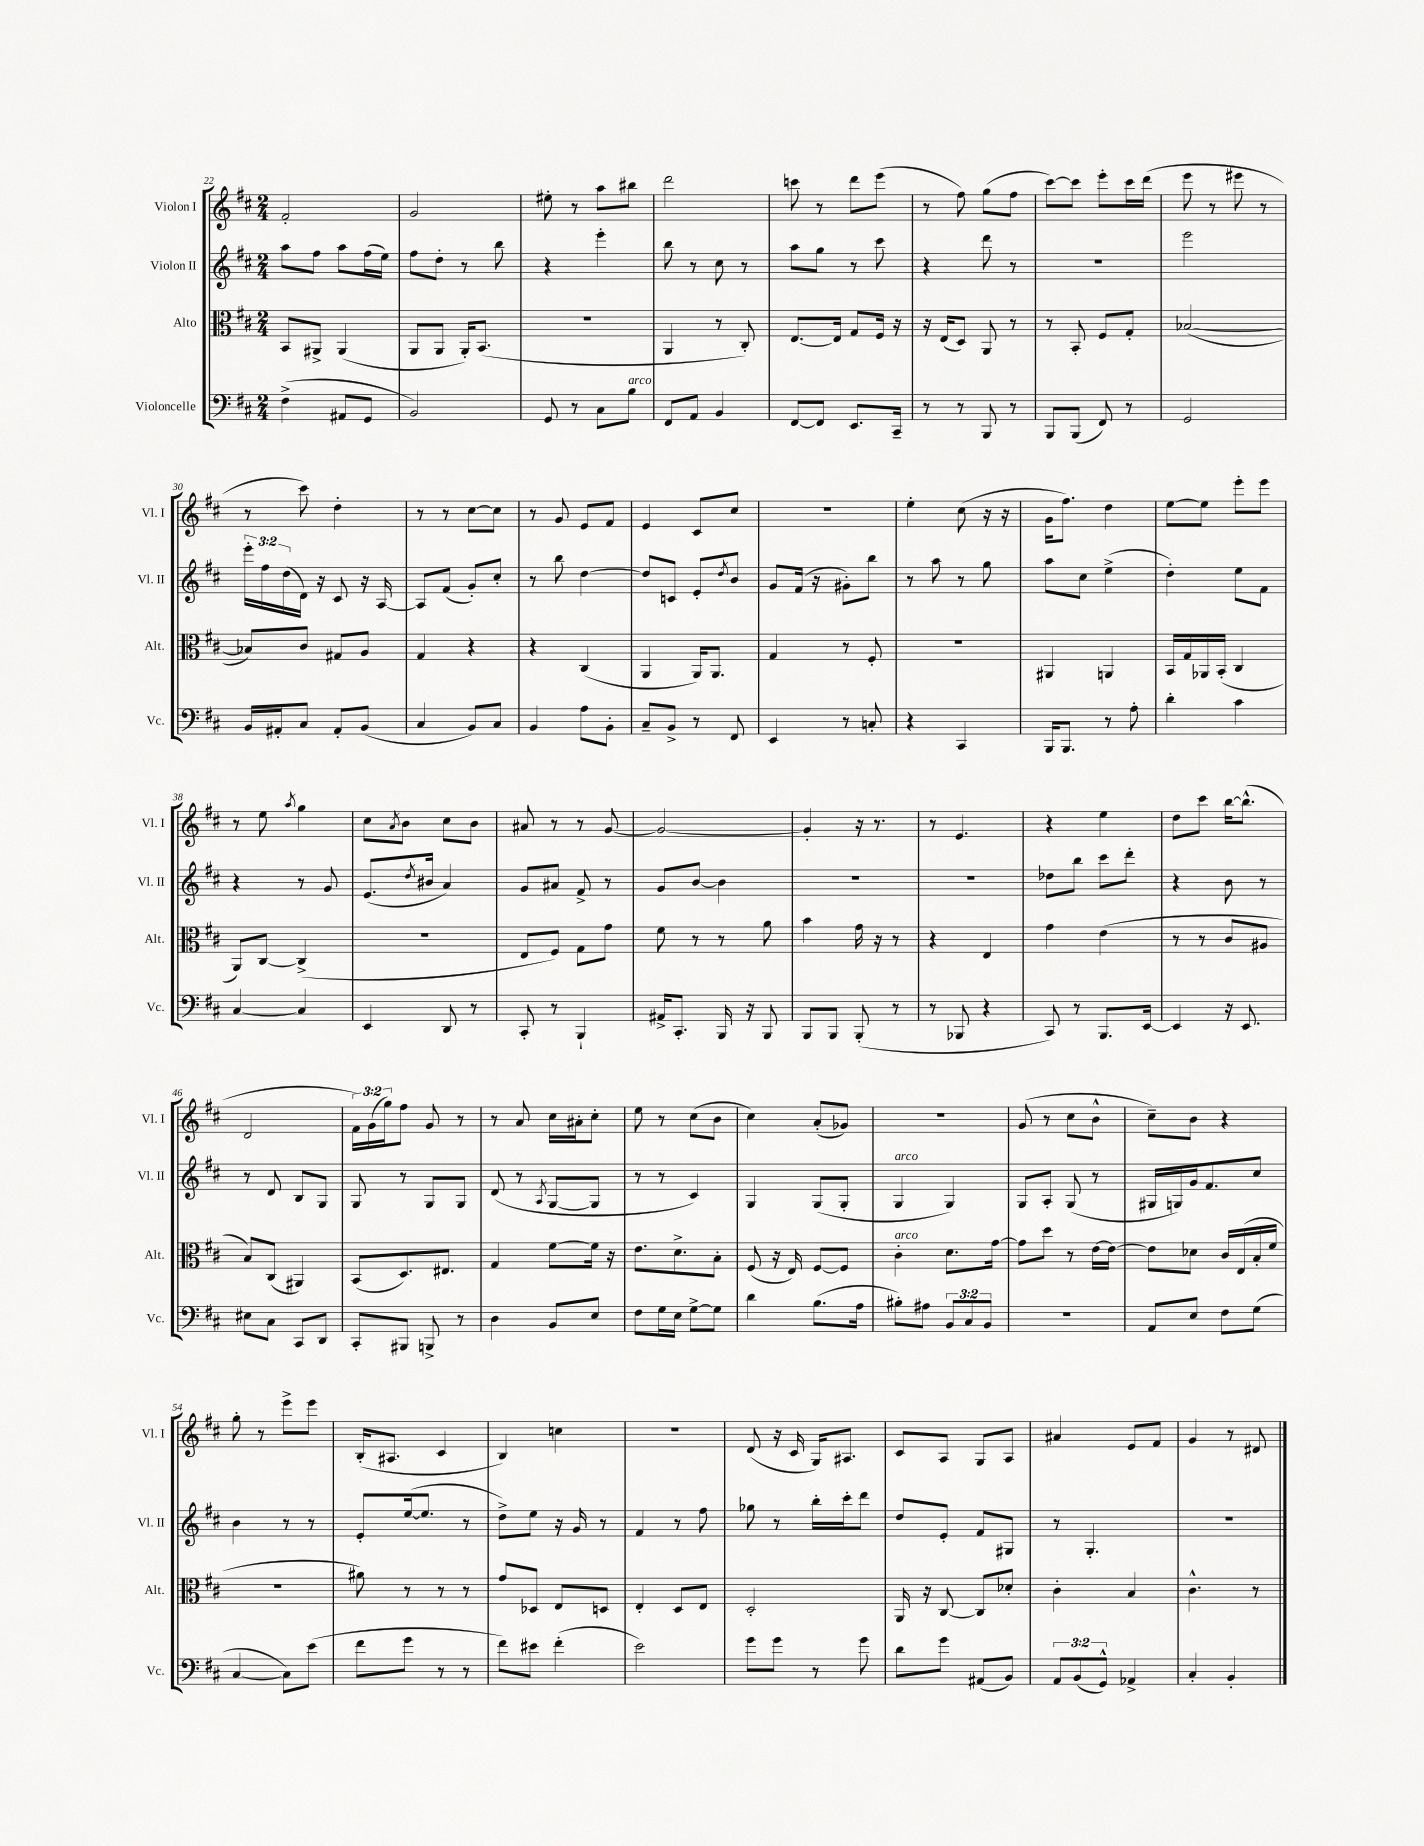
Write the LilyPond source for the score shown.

<<
\new StaffGroup <<
\new Staff = "s0" \with { instrumentName = "Violon I" shortInstrumentName = "Vl. I" } {
    \clef treble \key d \major \numericTimeSignature \time 2/4 \override Staff.TupletNumber.text = #tuplet-number::calc-fraction-text
    fis'2-. |
    g'2 |
    eis''8-. r8 a''8 bis''8 |
    d'''2 |
    c'''8 r8 d'''8 e'''8( |
    r8 fis''8) g''8( fis''8 |
    cis'''8~) cis'''8 e'''8-. cis'''16 d'''16( |
    e'''8 r8 eis'''8 r8 |
    r8 cis'''8) d''4-. |
    r8 r8 cis''8~ cis''8 |
    r8 g'8 e'8 fis'8 |
    e'4 cis'8 cis''8 |
    r2 |
    e''4-. cis''8( r16 r16 |
    g'16 fis''8.) d''4 |
    e''8~ e''8 e'''8-. e'''8 |
    r8 e''8 \acciaccatura { a''8 } g''4 |
    cis''8 \acciaccatura { a'8 } b'8 cis''8 b'8 |
    ais'8 r8 r8 g'8~ |
    g'2~ |
    g'4-. r16 r8. |
    r8 e'4. |
    r4 e''4 |
    d''8 cis'''8 b''16~ b''8.-^( |
    d'2 |
    \tuplet 3/2 { fis'16) g'16( g''16) } fis''8 g'8 r8 |
    r8 a'8 cis''16 ais'16-. cis''8-. |
    e''8 r8 cis''8( b'8 |
    cis''4) a'8-.( ges'8) |
    r2 |
    g'8( r8 cis''8 b'8-^ |
    cis''8--) b'8 r4 |
    g''8-. r8 e'''8-> e'''8 |
    b16-.( ais8. cis'4 |
    b4) c''4 |
    R2 |
    d'8( r16 cis'16 g16) ais8. |
    cis'8 a8 g8 a8 |
    ais'4 e'8 fis'8 |
    g'4 r8 dis'8 \bar "|." |
}
\new Staff = "s1" \with { instrumentName = "Violon II" shortInstrumentName = "Vl. II" } {
    \clef treble \key d \major \numericTimeSignature \time 2/4 \override Staff.TupletNumber.text = #tuplet-number::calc-fraction-text
    a''8 fis''8 a''8 fis''16( e''16) |
    fis''8 d''8-. r8 b''8 |
    r4 e'''4-. |
    b''8 r8 cis''8 r8 |
    a''8 g''8 r8 cis'''8 |
    r4 d'''8 r8 |
    R2 |
    e'''2 |
    \tuplet 3/2 { e'''16-. fis''16 d''16( } d'16) r16 cis'8 r16 a16~ |
    a8 fis'8( g'8-.) cis''8-. |
    r8 b''8 d''4~ |
    d''8 c'8 e'8-. \acciaccatura { d''8 } b'8 |
    g'8 fis'16( r16 gis'8-.) b''8 |
    r8 a''8 r8 g''8 |
    a''8 cis''8 e''4->( |
    d''4-.) e''8 fis'8 |
    r4 r8 g'8 |
    e'8.( \acciaccatura { d''8 } bis'16 a'4) |
    g'8 ais'8 fis'8-> r8 |
    g'8 b'8~ b'4 |
    R2 |
    R2 |
    des''8 b''8 cis'''8 d'''8-. |
    r4 b'8 r8 |
    r8 d'8 b8 g8 |
    g8 r8 g8 g8 |
    d'8( r8 \acciaccatura { a8 } g8~ g8 |
    r8 r8 cis'4) |
    g4 g8( g8-. |
    g4^\markup { \italic "arco" } g4) |
    g8 a8-. g8( r8 |
    gis16 g16) g'16 fis'8. cis''8 |
    b'4 r8 r8 |
    e'8-. e''16~( e''8. r8 |
    d''8->) e''8 r16 g'16 r8 |
    fis'4 r8 fis''8 |
    ges''8 r8 b''16-. cis'''16-. d'''8 |
    d''8 e'8-. fis'8 gis8 |
    r8 g4.-. |
    R2 \bar "|." |
}
\new Staff = "s2" \with { instrumentName = "Alto" shortInstrumentName = "Alt." } {
    \clef alto \key d \major \numericTimeSignature \time 2/4
    b,8 ais,8-> ais,4( |
    a,8 a,8 a,16-.) b,8.( |
    R2 |
    a,4 r8 cis8-.) |
    e8.~ e16 g8 fis16 r16 |
    r16 e16( d8) a,8 r8 |
    r8 b,8-. fis8 g8-. |
    bes2~( |
    bes8) cis'8 gis8 a8 |
    g4 r4 |
    r4 cis4( |
    a,4 a,16) a,8. |
    g4 r8 fis8-. |
    r2 |
    ais,4 a,4 |
    b,16 g16 aes,16 b,16-.( cis4 |
    a,8) cis8~ cis4->( |
    R2 |
    e8 fis8) g8 g'8 |
    fis'8 r8 r8 a'8 |
    b'4 g'16 r16 r8 |
    r4 e4 |
    g'4 e'4( |
    r8 r8 cis'8 ais8 |
    b8) cis8( ais,4) |
    b,8( d8.) eis8. |
    g4 fis'8~ fis'16 r16 |
    e'8. d'8.-> b8-. |
    fis8( r16 e16) fis8~ fis8 |
    cis'4-.^\markup { \italic "arco" } d'8. g'16~ |
    g'8 d''8 r8 e'16~ e'16~ |
    e'8 des'8 cis'16 e16( b16-. fis'16 |
    r2 |
    ais'8) r8 r8 r8 |
    g'8 des8 e8 d8 |
    e4-. d8 e8 |
    d2-. |
    a,16 r16 cis8~ cis8 des'8-. |
    cis'4-. b4 |
    cis'4.-^ r8 \bar "|." |
}
\new Staff = "s3" \with { instrumentName = "Violoncelle" shortInstrumentName = "Vc." } {
    \clef bass \key d \major \numericTimeSignature \time 2/4 \override Staff.TupletNumber.text = #tuplet-number::calc-fraction-text
    fis4->( ais,8 g,8 |
    b,2) |
    g,8 r8 cis8 b8^\markup { \italic "arco" } |
    fis,8 a,8 b,4 |
    fis,8~ fis,8 e,8. cis,16-- |
    r8 r8 b,,8 r8 |
    b,,8 b,,8( fis,8) r8 |
    g,2 |
    b,16 ais,16-. cis8 ais,8-. b,8( |
    cis4 b,8) cis8 |
    b,4 a8 b,8-. |
    cis8-- b,8-> r8 fis,8 |
    e,4 r8 c8-. |
    r4 cis,4 |
    b,,16 b,,8. r8 a8-. |
    d'4-. cis'4 |
    cis4~ cis4 |
    e,4 d,8 r8 |
    cis,8-. r8 b,,4-! |
    ais,16-> cis,8.-. b,,16 r16 b,,8 |
    b,,8 b,,8 b,,8-.( r8 |
    r8 bes,,8 r4 |
    cis,8) r8 b,,8. e,16~ |
    e,4 r16 e,8. |
    eis8 cis8 cis,8 d,8 |
    cis,8-. bis,,8 b,,8-> r8 |
    d4 b,8 e8 |
    fis8 g16 e16 g8~-> g8 |
    d'4 b8.( a16 |
    bis8-.) ais8 \tuplet 3/2 { b,8 cis8 b,8 } |
    R2 |
    a,8 e8 fis8 g8( |
    cis4~ cis8) e'8( |
    fis'8 g'8 r8 r8 |
    fis'8) eis'8 fis'4-.( |
    e'2) |
    g'8 g'8 r8 g'8 |
    d'8 g'8 ais,8( b,8) |
    \tuplet 3/2 { a,8 b,8( g,8-^) } aes,4-> |
    cis4-. b,4-. \bar "|." |
}
>>
>>
\layout { \context { \Score currentBarNumber = #22 } }
